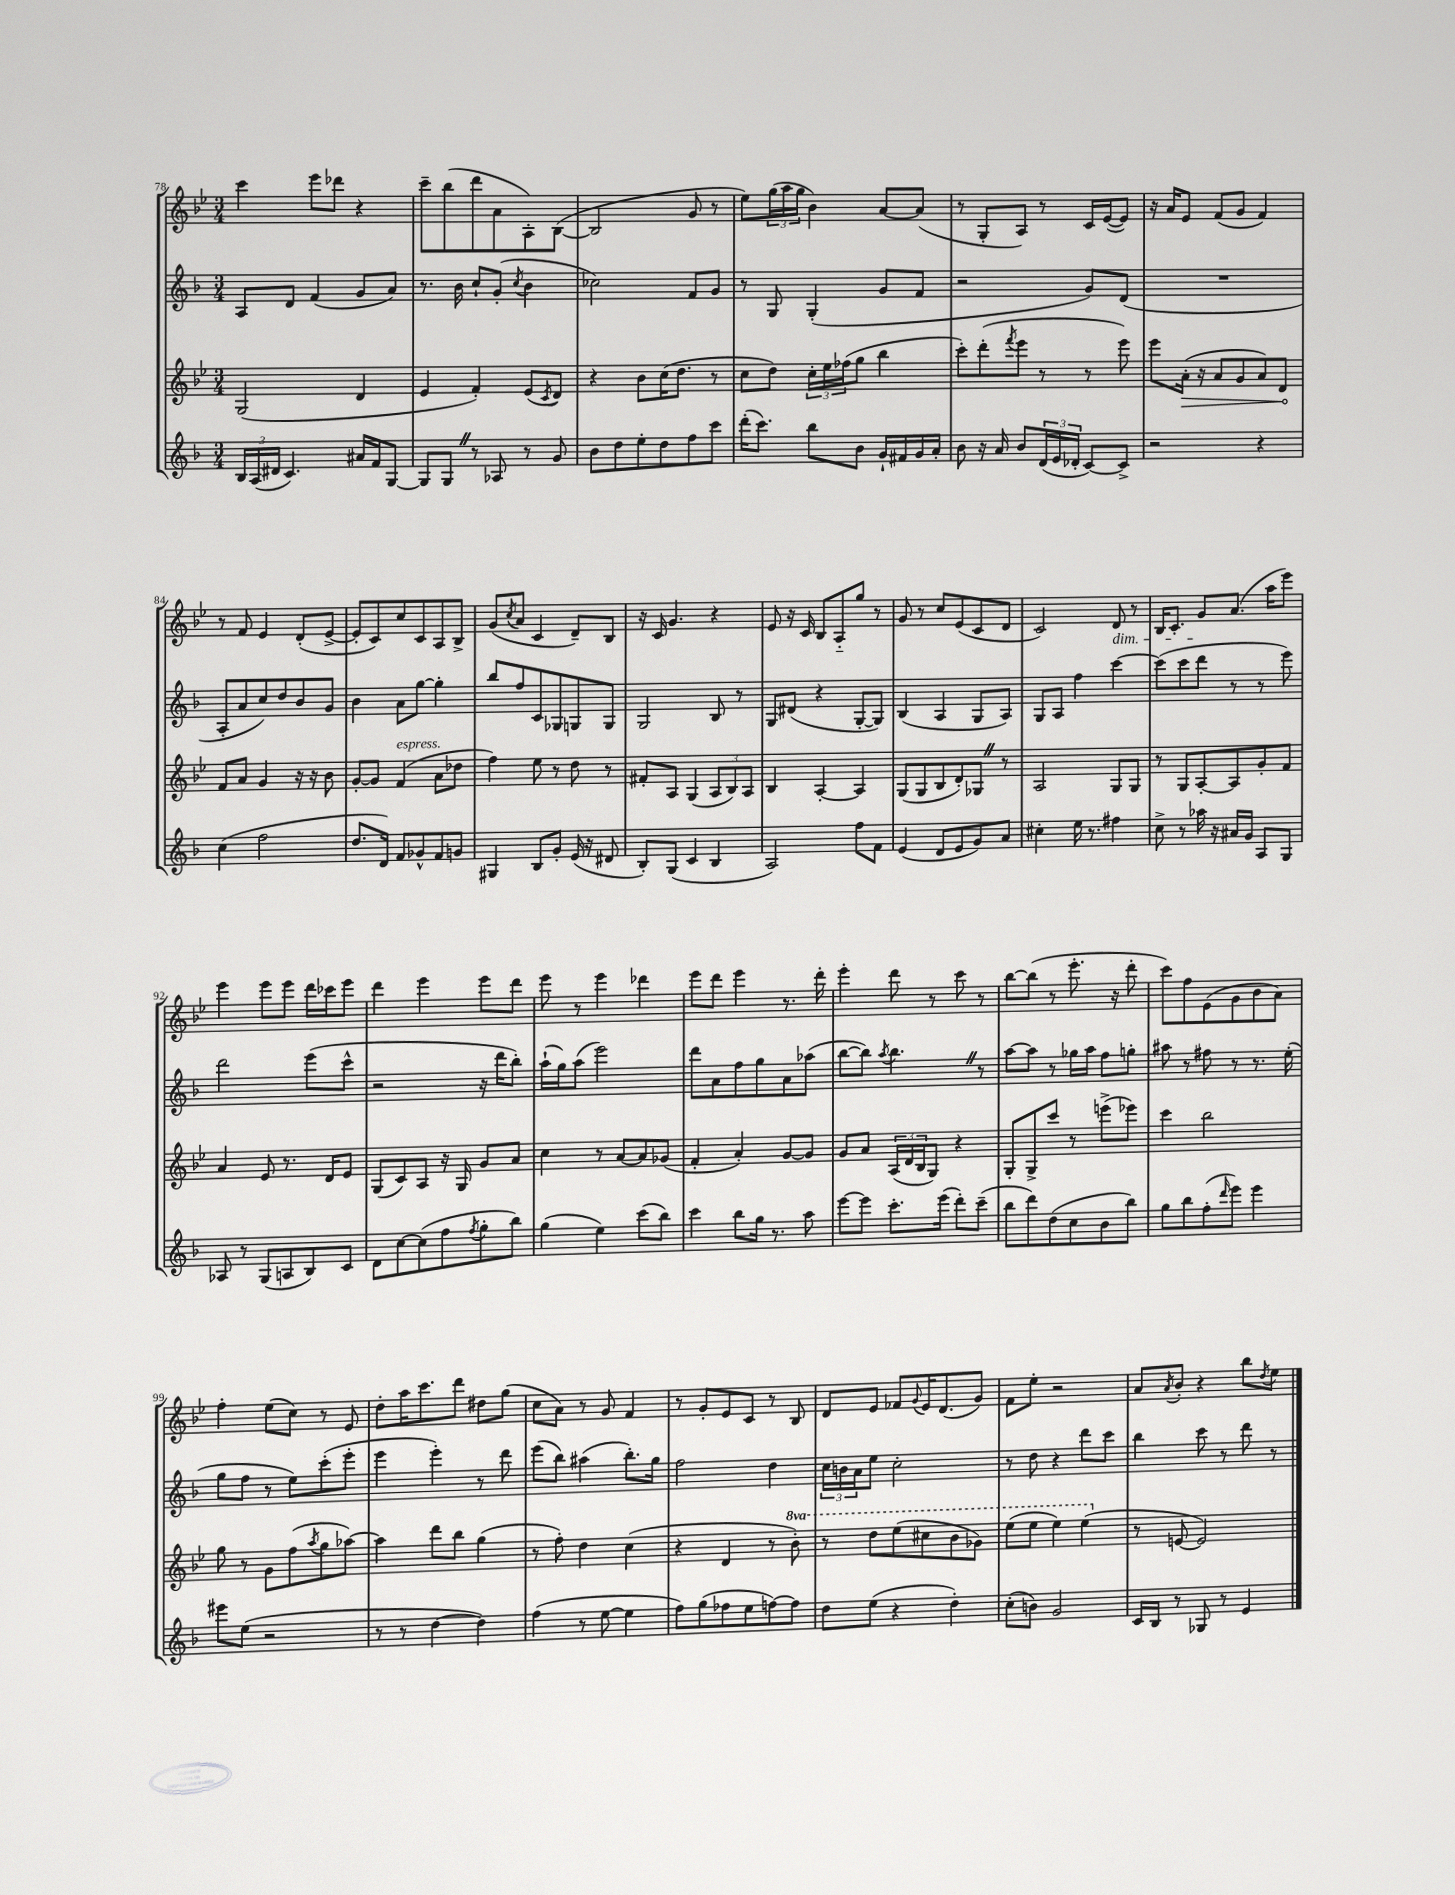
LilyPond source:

<<
\new StaffGroup <<
\new Staff = "s0" {
    \clef treble \key bes \major \numericTimeSignature \time 3/4
    c'''4 ees'''8 des'''8 r4 |
    c'''8-- bes''8( d'''8 a'8 a8-.) bes8~( |
    bes2 g'8 r8 |
    ees''8) \tuplet 3/2 { g''16( a''16 g''16 } bes'4) a'8~ a'8( |
    r8 g8-. a8) r8 c'16 ees'16~( ees'8) |
    r16 a'16 ees'8 f'8( g'8 f'4) |
    r8 f'8 ees'4 d'8-.( ees'8~-> |
    ees'8-. c'8) c''8 c'8 a8 bes8-> |
    g'8( \acciaccatura { c''8 } a'8 c'4 d'8--) bes8 |
    r16 c'16 g'4. r4 |
    ees'8 r16 c'16 bes8 a8-_ g''8 r8 |
    g'8 r8 c''8 ees'8( c'8 d'8 |
    c'2) d'8\dim r8 |
    bes16 c'8.-. g'8\! a'8.( a''16 ees'''8) |
    ees'''4 ees'''8 ees'''8 d'''16 ces'''16 ees'''8 |
    d'''4 ees'''4 ees'''8 d'''8 |
    ees'''8 r8 ees'''4 des'''4 |
    ees'''8 d'''8 ees'''4 r8. d'''16-. |
    ees'''4-. d'''8 r8 c'''8 r8 |
    bes''8~ bes''8( r8 ees'''8.-. r16 d'''8-. |
    c'''8) f''8 ees'8( g'8 bes'8 a'8) |
    f''4-. ees''8( c''8) r8 ees'8 |
    d''8-. a''16 c'''8. d'''8 dis''8 g''8( |
    c''8 a'8) r8 g'8 f'4 |
    r8 g'8-. ees'8 c'8 r8 bes8 |
    d'8 ees'8 fes'8 \appoggiatura { g'8 } ees'16 d'8.( g'8) |
    f'8 ees''8-. r2 |
    a'8 \acciaccatura { a'8 } bes'8-. r4 bes''8 \acciaccatura { d''8 } ees''8 \bar "|." |
}
\new Staff = "s1" {
    \clef treble \key f \major \numericTimeSignature \time 3/4
    a8 d'8 f'4( g'8 a'8) |
    r8. bes'16 c''8-! g'8-.( \acciaccatura { c''8 } bes'4 |
    ces''2) f'8 g'8 |
    r8 g8 g4-.( g'8 f'8 |
    r2 g'8) d'8( |
    R2. |
    a8-. a'8 c''8) d''8 bes'8 g'8 |
    bes'4 a'8 g''8~ g''4-. |
    bes''8 f''8 c'8 ges8 g8 g8 |
    g2 bes8 r8 |
    g8 dis'8( r4 g8~-. g8) |
    bes4( a4 g8 a8) |
    g8 a8 f''4 c'''4~ |
    c'''8( c'''8 d'''8 r8 r8 e'''8) |
    d'''2 e'''8( c'''8-^ |
    r2 r16 d'''16 bes''8-.) |
    a''16-!( g''16) a''8( e'''2) |
    d'''8 a'8 f''8 g''8 a'8 aes''8( |
    bes''8~ bes''8) \acciaccatura { a''8 } bes''4. \once \override BreathingSign.text = \markup { \musicglyph "scripts.caesura.straight" } \breathe r8 |
    a''8~ a''8 r8 ges''16 a''16 f''8 g''8-. |
    ais''8 r8 fis''8 r8 r8. e''16-.( |
    g''8 f''8 r8 e''8) c'''8-.( e'''8-. |
    e'''4 e'''4-.) r8 d'''8 |
    e'''8( bes''8) ais''4( bes''8.-.) g''16 |
    f''2 d''4 |
    \tuplet 3/2 { c''16 b'16 a'16 } e''8 c''2-. |
    r8 d''8 r4 d'''8 c'''8 |
    bes''4 c'''8 r8 d'''8 r8 \bar "|." |
}
\new Staff = "s2" {
    \clef treble \key bes \major \numericTimeSignature \time 3/4 \set Staff.ottavationMarkups = #ottavation-simple-ordinals
    g2( d'4 |
    ees'4 f'4-.) ees'8( \acciaccatura { c'8 } d'8) |
    r4 bes'8 c''16( d''8. r8 |
    c''8 d''8) \tuplet 3/2 { c''16-. ees''16 fes''16( } g''8 bes''4 |
    c'''8-.) d'''8-.( \acciaccatura { f'''8 } ees'''8 r8 r8 ees'''8) |
    ees'''8 \once \override Hairpin.circled-tip = ##t a'16-.\>( r16 a'8 g'8 a'8) d'8\! |
    f'8 a'8 g'4 r16 r16 bes'8 |
    g'8~-. g'8 f'4^\markup { \italic "espress." }( a'8 des''8 |
    f''4) ees''8 r8 d''8 r8 |
    fis'8-. a8 g4( \tuplet 3/2 { a8 bes8) a8 } |
    bes4 a4~-. a4 |
    g8( g8 bes8 d'8-.) ges8 \once \override BreathingSign.text = \markup { \musicglyph "scripts.caesura.straight" } \breathe r8 |
    a2 g8 g8 |
    r8 g8 a8~-. a8 g'8-. f'8 |
    a'4 ees'8 r8. d'16 ees'8 |
    g8( c'8) a8 r16 g16 g'8 a'8 |
    c''4 r8 a'8~ a'8 ges'8( |
    f'4-. a'4-.) g'8~ g'8 |
    g'8 a'8 \tuplet 3/2 { a16( d'16 bes16 } g8) r4 |
    g8-. g8-> c'''8 r8 e'''8->( ees'''8) |
    c'''4 bes''2 |
    g''8 r8 g'8 f''8( \acciaccatura { a''8 } g''8 aes''8~) |
    aes''4 d'''8 bes''8 g''4( |
    r8 f''8-.) d''4 c''4( |
    r4 d'4 r8 \ottava #1 bes''8-.) |
    r8 d'''8 ees'''8( cis'''8 bes''8 ges''8) |
    ees'''8( ees'''8 ees'''4) ees'''4( \ottava #0 |
    r8 e'8~ e'2) \bar "|." |
}
\new Staff = "s3" {
    \clef treble \key f \major \numericTimeSignature \time 3/4
    \tuplet 3/2 { bes16 a16( dis'16 } c'4.) ais'16 f'16 g8~ |
    g8 g8 \once \override BreathingSign.text = \markup { \musicglyph "scripts.caesura.straight" } \breathe r8 aes8 r8 g'8 |
    bes'8 d''8 e''8-. d''8 f''8 c'''8 |
    d'''16-.( c'''8.) bes''8 bes'8 g'16-! fis'16 g'16 a'16-. |
    bes'8 r16 a'16 bes'8 \tuplet 3/2 { d'16( e'16 des'16-. } c'8~) c'8-> |
    r2 r4 |
    c''4( f''2 |
    d''8. d'16) f'8 ges'8-^ f'8 g'8 |
    gis4 bes8 g'8-. e'16( r16 dis'8 |
    bes8-.) g8( c'4 bes4 |
    a2) f''8 f'8 |
    e'4( d'8 e'8 g'8) a'8 |
    cis''4-. e''16 r8. fis''4 |
    c''8-> r8 aes''16 r16 ais'16 g'16 a8 g8 |
    aes8 r8 g8( a8 bes8) c'8 |
    d'8 c''8~ c''8( f''8 \acciaccatura { f''8 } g''8-. bes''8) |
    g''4( e''4) c'''8( bes''8) |
    c'''4 bes''8 g''16 r8. a''8 |
    e'''8~ e'''8 c'''8.-. e'''16( d'''8-.) c'''8--( |
    bes''8 d'''8) d''8( c''8 bes'8 bes''8) |
    g''8 bes''8 f''8-.( \grace { d'''16 } e'''8) e'''4 |
    eis'''8 e''8( r2 |
    r8 r8 d''4~ d''4) |
    f''4( r8 e''8~ e''4 |
    f''8) g''8( fes''8 e''8 f''8~) f''8 |
    d''8 e''8( r4 d''4-.) |
    c''8-.( b'8) g'2 |
    c'16 bes16 r8 ges8 r8 e'4 \bar "|." |
}
>>
>>
\layout { \context { \Score currentBarNumber = #78 } }
